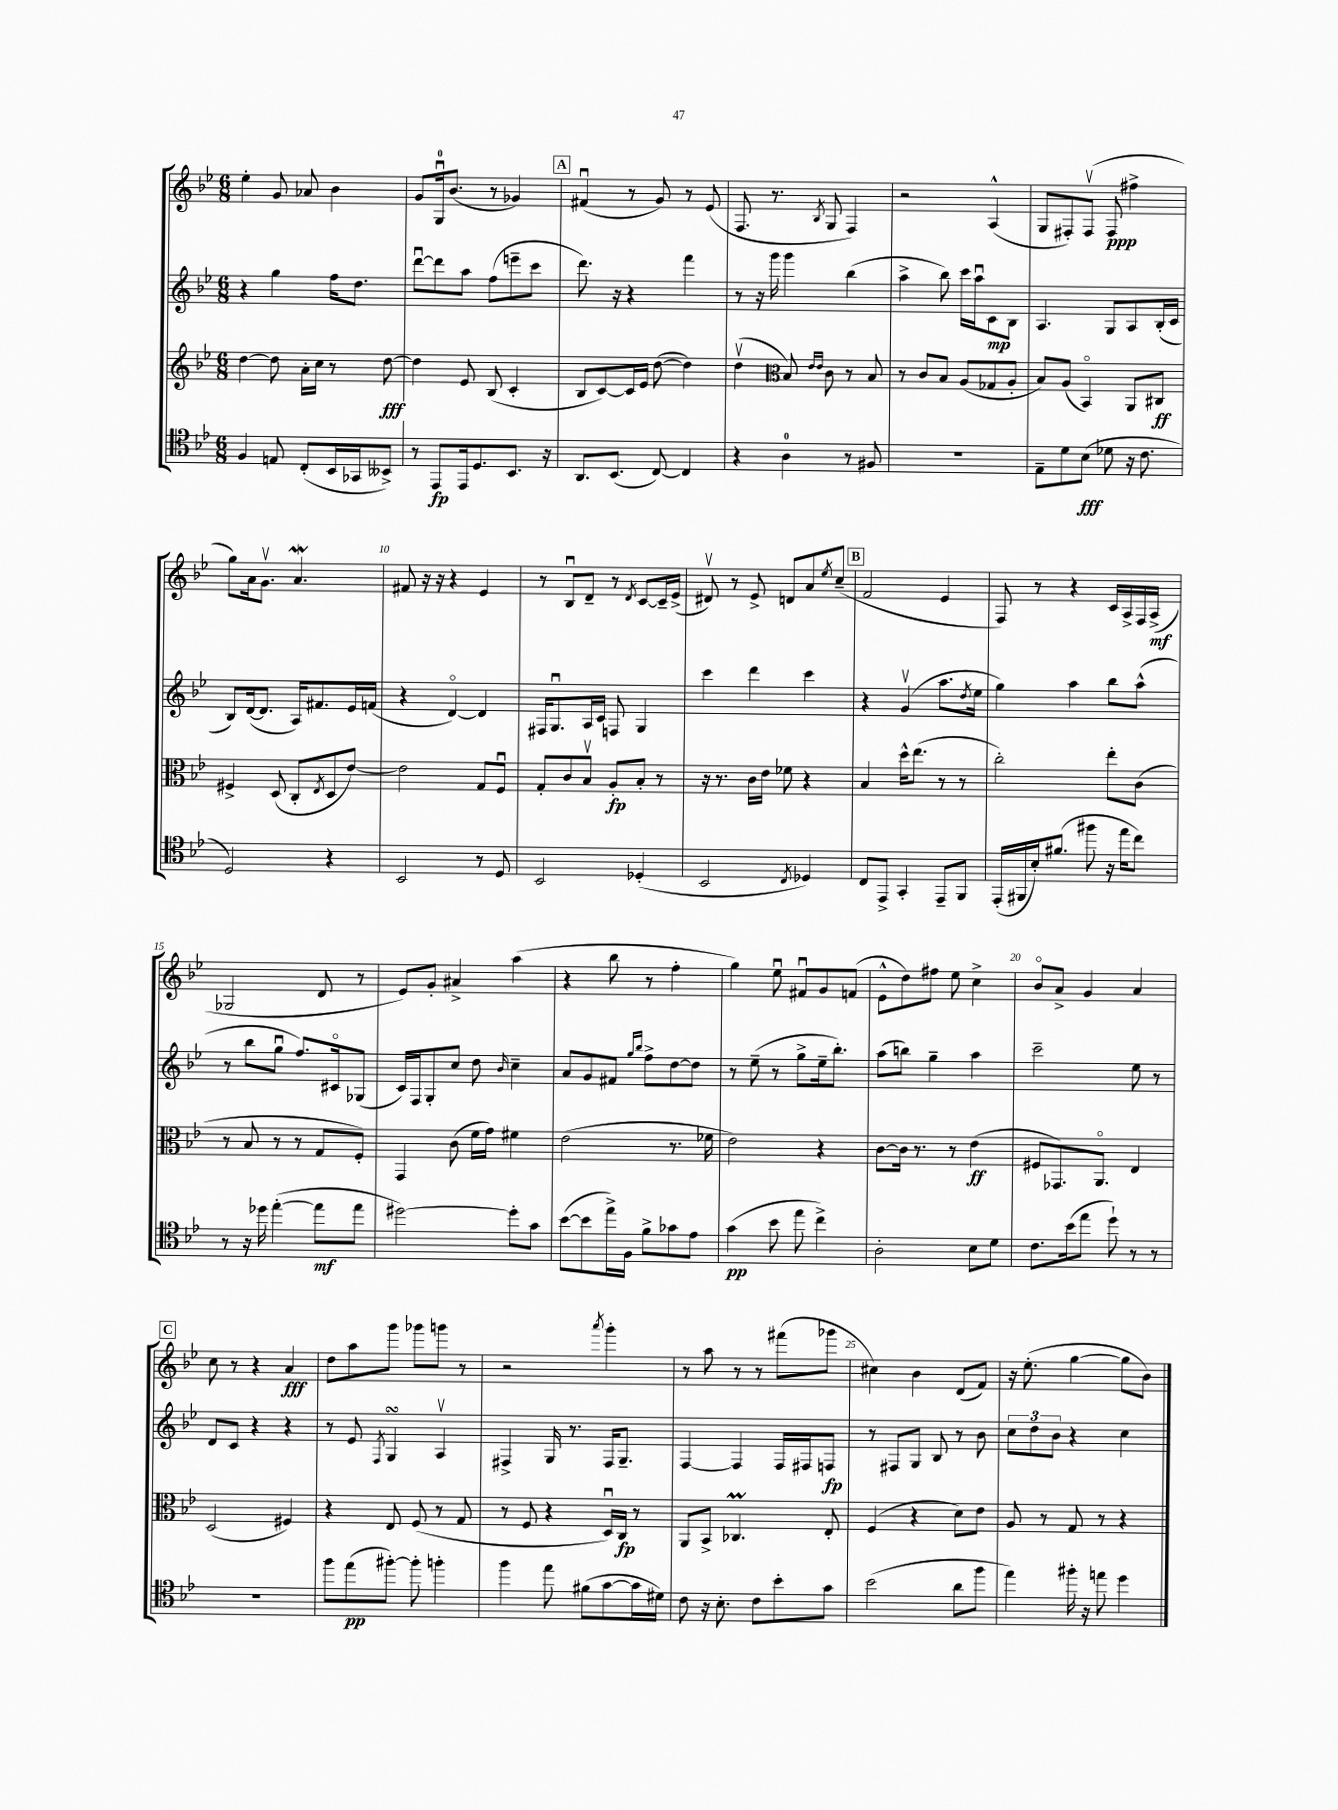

**kern	**kern	**kern	**kern
*staff4	*staff3	*staff2	*staff1
*clefC4	*clefG2	*clefG2	*clefG2
*k[b-e-]	*k[b-e-]	*k[b-e-]	*k[b-e-]
*M6/8	*M6/8	*M6/8	*M6/8
4F	[4dd	4r	4ee-'
8E	8dd]	4gg	8g
(8C'	16a'	.	8a-
.	16cc	.	.
16BB-	8r	16ff	4b-
16GG-	.	8.dd	.
8BB--^)	[8dd	.	.
=	=	=	=
8r	4dd]	[8dddu	8g
8EE-	.	8ddd]	16Gu
.	.	.	(8.b-
16EE-	8e-	8aa	.
8.D	.	.	.
.	(8B-	(8ff	8r
8.BB-	4c'	8eee~	4g-)
.	.	8ccc	.
16r	.	.	.
=	=	=	=
8.AA	8B-	8.ddd)	(4f#u
.	[8c)	.	.
(8.BB-	.	16r	.
.	16c]	4r	8r
.	16e-	.	.
[8C)	([8dd	.	8g)
4C]	4dd])	4fff	8r
.	.	.	(8e-
=	=	=	=
4r	(4ddv	8r	8.F
.	.	16r	.
.	.	16ggg	8.r
*	*clefC3	*	*
4A	8B-)	4ggg	.
.	16qqe-	.	.
.	16qqe-	.	8qB-
.	8c	.	8G
8r	8r	(4bb-	4F)
8F#	8B-	.	.
=	=	=	=
2.r	8r	4aa^	2r
.	8c	.	.
.	8B-	8bb-)	.
.	(8A	16ccc	.
.	.	16aau	.
.	8G-	8c	(4A^^
.	8A'	8B-	.
=	=	=	=
8E-~	8B-)	4.A	8G
8d	(8A	.	8F#')
(8B-	4BB-o)	.	(8F#v
8d-	.	8G	8F#
16r	8AA	8A	4ff#^
8.c	.	.	.
.	8C#	(16B-'	.
.	.	16c	.
=	=	=	=
2D)	4F#^	8B-)	8gg)
.	.	([16d	16a
.	.	8.d]	8.gv
.	(8D	.	.
.	8C'	16A)	4.a
.	.	8.f#	.
.	8qE-	.	.
4r	8D	.	.
.	[8e-)	16e-	.
.	.	(16f	.
=	=	=	=
2BB-	2e-]	4r	8f#
.	.	.	16r
.	.	.	16r
.	.	[4do)	4r
8r	8G	4d]	4e-
8D	8Fu	.	.
=	=	=	=
2BB-	8G'	16F#	8r
.	.	8.Gu	.
.	8c	.	8B-u
.	8B-v	16A	8d~
.	.	16c	.
.	8A'	8F	8r
.	.	.	8qd
(4D-'	8B-'	4G	[8c
.	8r	.	16c~]
.	.	.	(16e-^
=	=	=	=
2BB-	16r	4ccc	8d#v)
.	8.r	.	.
.	.	.	8r
.	16c	4ddd	8e-^
.	16e-	.	.
.	8f-	.	8d
8qC	.	.	.
4D-)	4r	4ccc	8a
.	.	.	8qee-
.	.	.	(8cc~
=	=	=	=
8C	4B-	4r	2f
8EE-^	.	.	.
4GG'	16dd^^	(4gv	.
.	(8.ee-	.	.
8EE-~	8r	8.aa	4e-
8FF	8r	.	.
.	.	8qdd	.
.	.	16ee-	.
=	=	=	=
(16EE-'	2cc')	4gg)	8F)
16FF#	.	.	.
16B-')	.	.	8r
(8.f#	.	.	.
.	.	4aa	4r
8ff#	.	.	.
16r	8ee-'	8bb-	16c
16ee-	.	.	16A^
8cc)	(8c	(8aa^^	16F
.	.	.	(16A^
=	=	=	=
8r	8r	8r	2G-
16r	8B-	8bb-	.
16dd-	.	.	.
([4ee-'	8r	8ggu	.
.	8r	8.ff)	.
8ee-]	8G	.	8d
.	.	16c#o	.
8ee-	8F')	(8G-	8r
=	=	=	=
[2dd#)	4GG	16c)	8e-)
.	.	16F	.
.	.	8G'	8g'
.	(8c	8cc	4a#^
.	16f	8dd	.
.	16g)	.	.
.	.	16qqb-	.
8dd#']	4f#	4cc~	(4aa
8g	.	.	.
=	=	=	=
([8b-	(2e-	8a	4r
8b-]	.	8g	.
16ee-^)	.	8f#	8bb-
16F	.	.	.
.	.	16qqgg	.
.	.	16qqbb-	.
8f^	.	8ff^	8r
8g-	8.r	[8dd	4ff'
8e-	.	8dd]	.
.	16f-	.	.
=	=	=	=
(4g	2e-)	8r	4gg)
.	.	(8ee-~	.
8b-	.	8r	8ee-u
8ee-	.	8gg^	8f#u
4cc^)	4r	16ee-~	8g
.	.	8.bb-')	.
.	.	.	(8f
=	=	=	=
2A'	[8c	(8aa	8e-^^
.	16c]	8bb)	8dd)
.	8.r	.	.
.	.	4gg~	8ff#
.	8r	.	8ee-
8B-	(4e-	4aa	4cc^
8d	.	.	.
=	=	=	=
8.c	8F#	2ccc~	8b-o
.	8.GG-)	.	8a^
(16b-	.	.	.
8ee-	.	.	4g
.	8.AAo	.	.
8dd`)	.	.	.
8r	4E-	8ee-	4a
8r	.	8r	.
=	=	=	=
2.r	(2D	8d	8cc
.	.	8c	8r
.	.	4r	4r
.	4F#)	4r	4a
=	=	=	=
8ff	4r	8r	8dd
(8ee-	.	8e-	8aa
.	.	8qF	.
[8ff#')	8E-	4G	8ggg
8ff#']	(8F	.	8ggg-
4ff'	8r	4Av	8ggg
.	8G	.	8r
=	=	=	=
4ff	8r	4F#^	2r
.	8F	.	.
8ee-	4r	16G	.
.	.	8.r	.
(8f#	.	.	.
.	.	.	8qaaa
[8g	16Du)	16F#	4ggg'
.	16C	8.G~	.
16g]	8r	.	.
16d#)	.	.	.
=	=	=	=
8c	8AA	[4F	8r
16r	8BB-^	.	8aa
8.B-'	.	.	.
.	4.C-	4F]	8r
8c	.	.	8r
8b-'	.	16F	(8fff#
.	.	16F#	.
8g	8E-'	8F	8ggg-
=	=	=	=
(2b-	(4F	8r	4cc#)
.	.	8F#	.
.	4r	8G	4b-
.	.	8B-	.
8a	8d)	8r	(8d
8ff	8e-	8b-	8f)
=	=	=	=
4ee-)	8A	12cc	16r
.	.	.	(8.ee-'
.	.	12dd	.
.	8r	.	.
.	.	12b-	.
16ff#'	8G	4r	[4gg
16r	.	.	.
8ee	8r	.	.
4dd	4r	4cc	8gg]
.	.	.	8b-)
==	==	==	==
*-	*-	*-	*-
